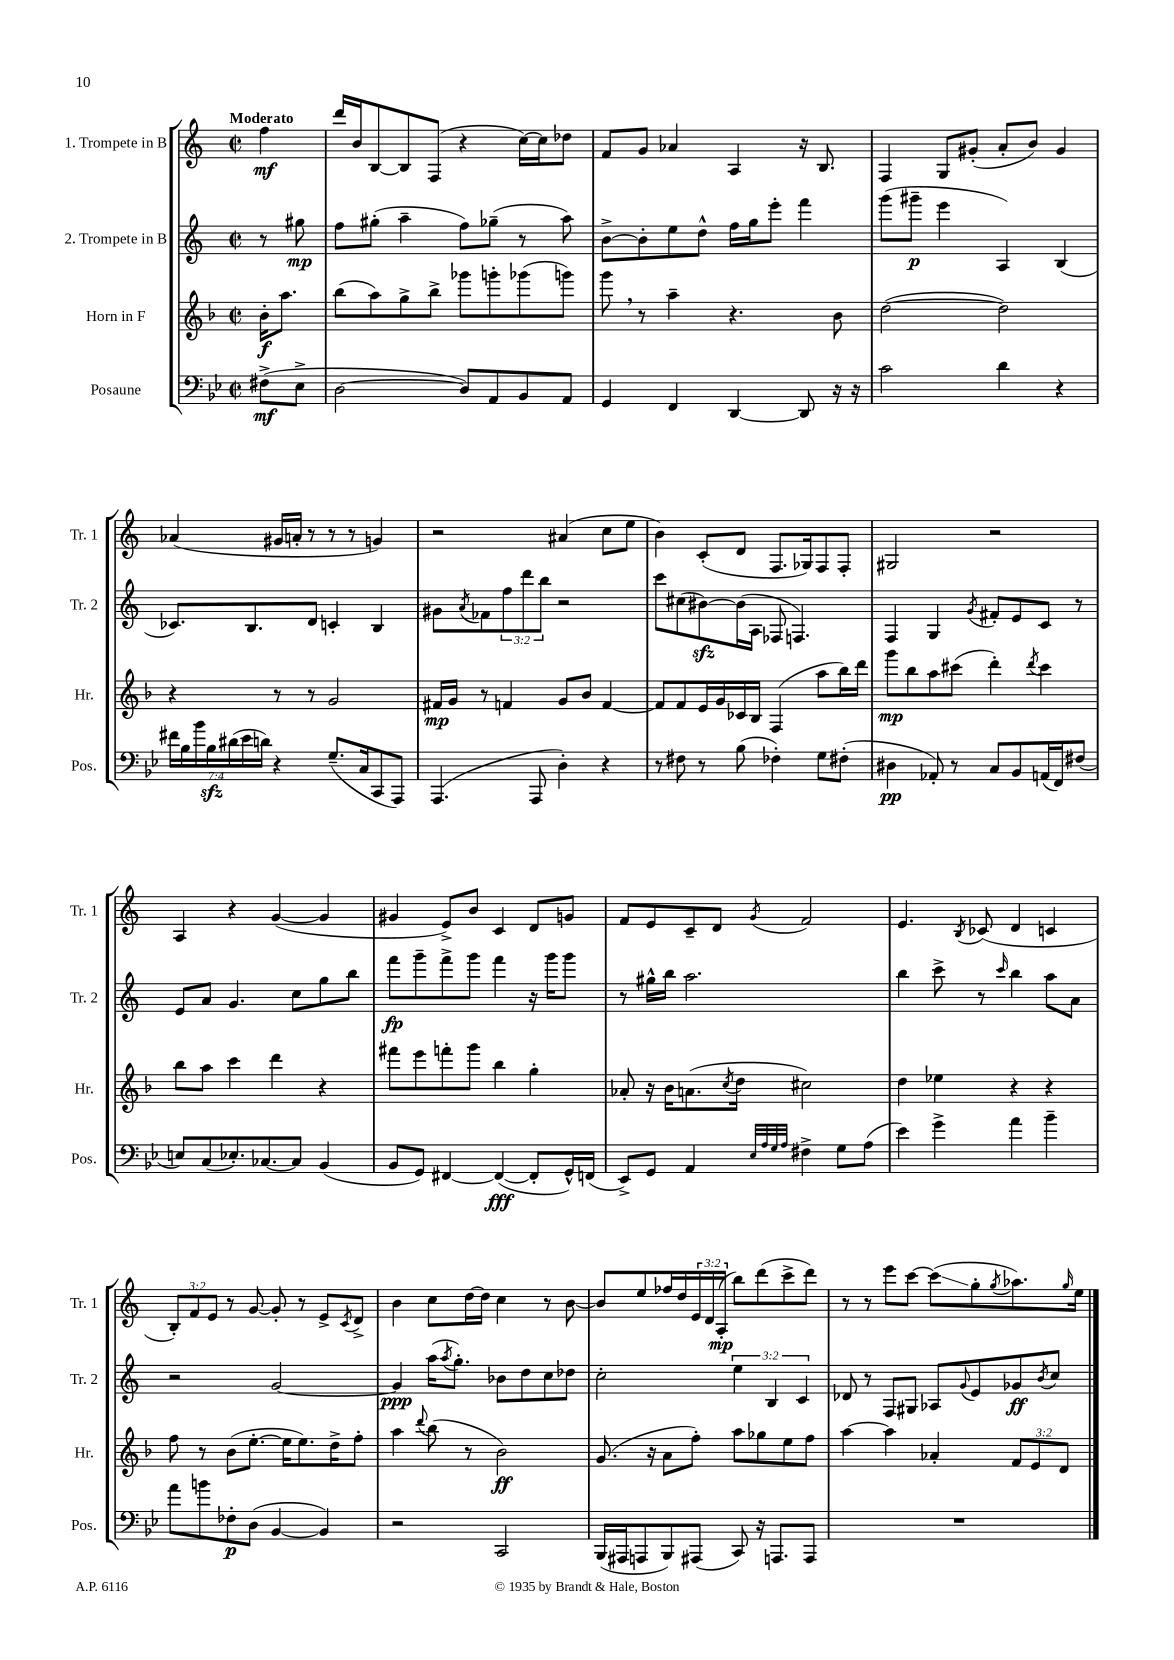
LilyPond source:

<<
\new StaffGroup <<
\new Staff = "s0" \with { instrumentName = "1. Trompete in B" shortInstrumentName = "Tr. 1" } {
    \clef treble \key c \major \defaultTimeSignature \time 2/2 \override Staff.TupletNumber.text = #tuplet-number::calc-fraction-text \partial 4 \tempo "Moderato"
    f''4\mf |
    d'''16 b'16 b8~ b8 f8( r4 c''16~) c''16 des''8 |
    f'8 g'8 aes'4 a4 r16 b8. |
    f4 g8 gis'8-.( a'8-. b'8) gis'4 |
    aes'4( gis'16 a'16-. r8 r8 r8 g'4) |
    r2 ais'4( c''8 e''8 |
    b'4) c'8-.( d'8 f8. ges16) f8 f8-. |
    gis2 r2 |
    a4 r4 g'4~( g'4 |
    gis'4 e'8->) b'8 c'4 d'8 g'8 |
    f'8 e'8 c'8-- d'8 \acciaccatura { g'8 } f'2 |
    e'4. \acciaccatura { b8 } ces'8( d'4 c'4 |
    \tuplet 3/2 { b8-.) f'8 e'8 } r8 g'8~ g'8-. r8 e'8-> \acciaccatura { c'8 } d'8-> |
    b'4 c''8 d''16~ d''16 c''4 r8 b'8~ |
    b'8 e''8 fes''16 d''16 \tuplet 3/2 { e'16 d'16 a16-.\mp( } b''8) d'''8( c'''8-> d'''8) |
    r8 r8 e'''8 c'''8~ c'''8\glissando( g''8-. \acciaccatura { g''8 } aes''8.) \grace { g''16 } e''16 \bar "|." |
}
\new Staff = "s1" \with { instrumentName = "2. Trompete in B" shortInstrumentName = "Tr. 2" } {
    \clef treble \key c \major \defaultTimeSignature \time 2/2 \override Staff.TupletNumber.text = #tuplet-number::calc-fraction-text \partial 4
    r8 gis''8\mp |
    f''8 gis''8-.( a''4-- f''8) ges''8--( r8 a''8) |
    b'8~-> b'8-. e''8 d''8-^ f''16 g''16 e'''8-. f'''4 |
    g'''8( gis'''8--\p e'''4 a4) b4( |
    ces'8.) b8. d'8 c'4-. b4 |
    gis'8 \acciaccatura { a'8 } fes'8 \tuplet 3/2 { f''8 d'''8 b''8 } r2 |
    c'''8 cis''8( bis'8~\sfz) bis'16( a16 fes8 f4.) |
    f4 g4 \acciaccatura { g'8 } fis'8-. e'8 c'8 r8 |
    e'8 a'8 g'4. c''8 g''8 b''8 |
    f'''8\fp g'''8-- f'''8-> g'''8 f'''4 r16 g'''16 g'''8 |
    r8 gis''16-^ b''16 a''2. |
    b''4 c'''8-> r8 \grace { c'''16 } b''4 a''8 a'8 |
    r2 g'2~ |
    g'4\ppp a''16( \acciaccatura { a''8 } g''8.-.) bes'8 d''8 c''8 des''8 |
    c''2-. \tuplet 3/2 { e''4 b4 c'4 } |
    des'8 r8 f8 gis8 aes8 \appoggiatura { g'8 } e'8 ges'8\ff \acciaccatura { b'8 } c''8 \bar "|." |
}
\new Staff = "s2" \with { instrumentName = "Horn in F" shortInstrumentName = "Hr." } {
    \clef treble \key f \major \defaultTimeSignature \time 2/2 \override Staff.TupletNumber.text = #tuplet-number::calc-fraction-text \partial 4
    bes'16-.\f a''8. |
    bes''8( a''8) g''8-> bes''8-> ges'''8 g'''8-. ges'''8( g'''8) |
    g'''8 \breathe r8 a''4-- r4. bes'8 |
    d''2~( d''2) |
    r4 r8 r8 g'2 |
    fis'16\mp g'16 r8 f'4 g'8 bes'8 f'4~ |
    f'8 f'8 e'16 g'16 ces'16 bes16 f4( a''8 bes''16) d'''16 |
    g'''8\mp bes''8 a''8 cis'''8( d'''4-.) \acciaccatura { d'''8 } cis'''4 |
    bes''8 a''8 c'''4 d'''4 r4 |
    fis'''8 e'''8 f'''8-. g'''8 bes''4 g''4-. |
    aes'8-. r16 bes'16 a'8.( \acciaccatura { c''8 } d''16 cis''2) |
    d''4 ees''4 r4 r4 |
    f''8 r8 bes'8( e''8.~-. e''16 e''8.) d''16-> f''8-. |
    a''4 \appoggiatura { d'''8 } bes''8( r8 bes'2\ff) |
    g'8.( r16 a'8 f''8-.) a''8 ges''8 e''8 f''8 |
    a''4~ a''4 aes'4-. \tuplet 3/2 { f'8 e'8 d'8 } \bar "|." |
}
\new Staff = "s3" \with { instrumentName = "Posaune" shortInstrumentName = "Pos." } {
    \clef bass \key bes \major \defaultTimeSignature \time 2/2 \override Staff.TupletNumber.text = #tuplet-number::calc-fraction-text \partial 4
    fis8->\mf( ees8-> |
    d2~ d8) a,8 bes,8 a,8 |
    g,4 f,4 d,4~ d,8 r16 r16 |
    c'2 d'4 r4 |
    \tuplet 7/4 { fis'16 bes16 bes'16 bes16\sfz dis'16( ees'16 d'16) } r4 g8.--( c16 c,8 a,,8) |
    a,,4.( a,,8 d4-.) r4 |
    r8 fis8 r8 bes8( fes4-.) g8 fis8-.( |
    dis4\pp aes,8-.) r8 c8 bes,8 a,16( f,16) fis8( |
    e8) c8( ees8.-.) ces8.~ ces8 bes,4( |
    bes,8 g,8) fis,4~ fis,4~\fff( fis,8-. g,16-^) f,16( |
    ees,8->) g,8 a,4 \grace { ees32 a32 g32 a32 } fis4-> g8 a8( |
    ees'4) g'4-> a'4 bes'4-- |
    a'8 b'8 fes8-.\p d8( bes,4~ bes,4) |
    r2 c,2 |
    bes,,16( ais,,16 a,,8 bes,,8) ais,,8( c,8) r16 a,,8. a,,8 |
    R1 \bar "|." |
}
>>
>>
\layout { \context { \Score \remove "Bar_number_engraver" } }
